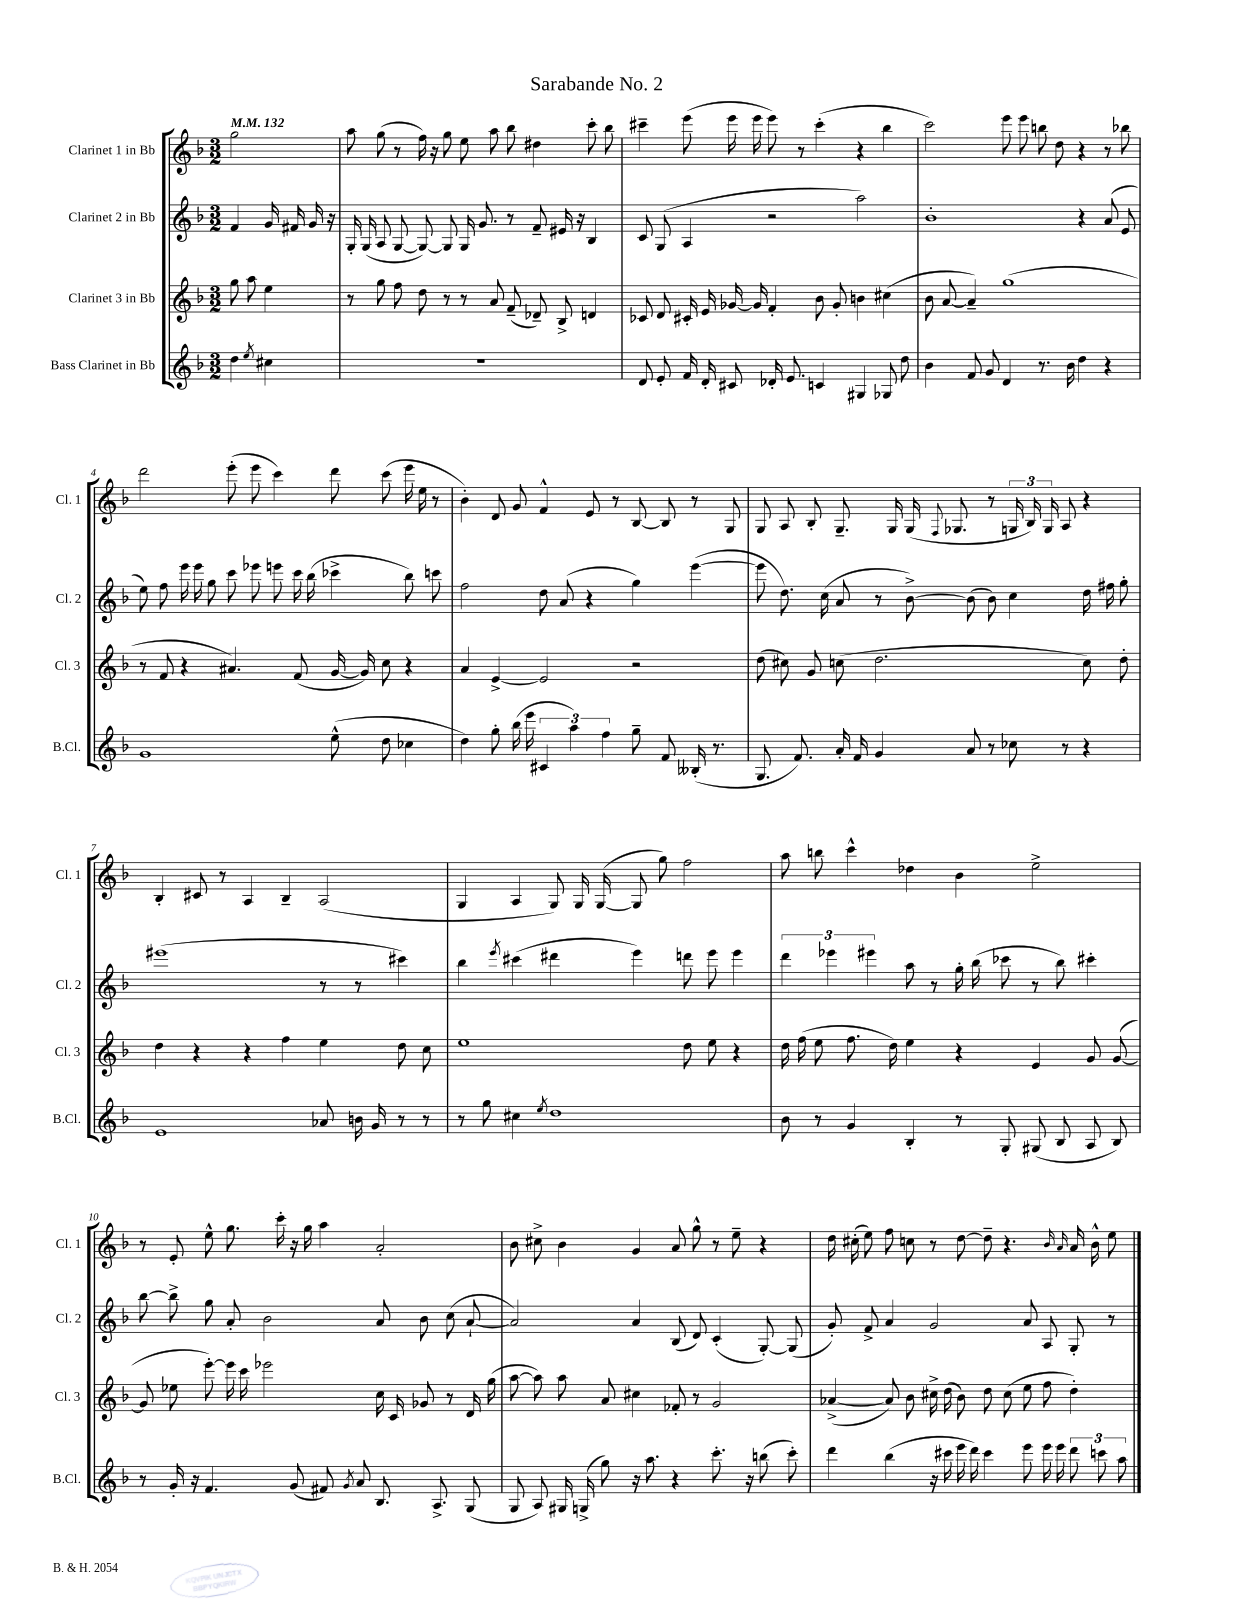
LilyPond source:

\header { title = "Sarabande No. 2" }
<<
\new StaffGroup <<
\new Staff = "s0" \with { instrumentName = "Clarinet 1 in Bb" shortInstrumentName = "Cl. 1" } {
    \clef treble \key f \major \numericTimeSignature \time 3/2 \partial 2 \tempo 4 = 132
    \autoBeamOff g''2 |
    a''8 g''8( r8 f''16) r16 g''8 e''8 a''8 bes''8 dis''4 c'''8-. bes''8 |
    cis'''4-- e'''8( e'''16 e'''16 e'''8) r8 cis'''4-.( r4 bes''4 |
    c'''2) e'''8 e'''8 b''8 d''8 r4 r8 bes''8 |
    d'''2 e'''8-.( e'''8 c'''4) d'''8 c'''8( e'''16 e''16 r8 |
    bes'4-.) d'8 g'8 f'4-^ e'8 r8 bes8~ bes8 r8 g8 |
    g8 a8 bes8-. g8.-- g16 g16( \appoggiatura { f8 } ges8. r8 \tuplet 3/2 { g16 bes16) g16 } a8 r4 |
    bes4-. cis'8 r8 a4 bes4-- a2( |
    g4 a4 g8) g16 g16~( g8 g''8) f''2 |
    a''8 b''8 c'''4-^ des''4 bes'4 e''2-> |
    r8 e'8-. e''8-^ g''8. c'''16-. r16 g''16 a''4 a'2-. |
    bes'8 cis''8-> bes'4 g'4 a'8 g''8-^ r8 e''8-- r4 |
    d''16 cis''16-.( e''8) f''8 c''8 r8 d''8~ d''8-- r4. \grace { bes'16 a'16 } a'16 bes'16-^ e''8 \bar "|." |
}
\new Staff = "s1" \with { instrumentName = "Clarinet 2 in Bb" shortInstrumentName = "Cl. 2" } {
    \clef treble \key f \major \numericTimeSignature \time 3/2 \partial 2
    \autoBeamOff f'4 g'16 fis'16 g'16 r16 |
    g16-. g16( a8 g8~ g8~) g8 g16 g'8. r8 f'8-- eis'16 r16 bes4 |
    c'8 g8( a4 r2 a''2) |
    bes'1-. r4 a'8( e'8 |
    e''8) f''8 e'''16 e'''16 g''8 c'''8 ees'''8 e'''8 c'''16 bes''16( ces'''4-> bes''8) c'''8 |
    f''2 d''8 a'8( r4 g''4) e'''4~( |
    e'''8 d''8.) c''16( a'8 r8 bes'8~->) bes'8( bes'8) c''4 d''16 fis''16 g''8-. |
    eis'''1( r8 r8 cis'''4) |
    bes''4 \acciaccatura { e'''8 } cis'''4( dis'''4 e'''4) d'''8 e'''8 e'''4 |
    \tuplet 3/2 { d'''4 ees'''4 eis'''4 } a''8 r8 g''16-. bes''16( ces'''8 r8 bes''8) cis'''4-. |
    bes''8~ bes''8-> g''8 a'8-. bes'2 a'8 bes'8 c''8( a'8~-! |
    a'2) a'4 bes8( d'8) c'4-.( g8~-.) g8( |
    g'8-.) f'8-> a'4 g'2 a'8 a8 g8-. r8 \bar "|." |
}
\new Staff = "s2" \with { instrumentName = "Clarinet 3 in Bb" shortInstrumentName = "Cl. 3" } {
    \clef treble \key f \major \numericTimeSignature \time 3/2 \partial 2
    \autoBeamOff g''8 a''8 e''4 |
    r8 g''8 f''8 d''8 r8 r8 a'8 f'8--( des'8--) bes8-> d'4 |
    ces'8 d'8 cis'16-. e'16 ges'16~ ges'16 f'4-. bes'8 ges'8-. b'4 cis''4( |
    bes'8 a'8~ a'4--) g''1( |
    r8 f'8 r4 ais'4.) f'8( g'16~ g'16) c''8 r4 |
    a'4 e'4~-> e'2 r2 |
    d''8( cis''8) g'8 c''8( d''2. c''8) d''8-. |
    d''4 r4 r4 f''4 e''4 d''8 c''8 |
    e''1 d''8 e''8 r4 |
    d''16 f''16( e''8 f''8. d''16) e''4 r4 e'4 g'8 g'8~( |
    g'8 ees''8 e'''8~-.) e'''16 c'''16 ees'''2 c''16 c'16 ges'8 r8 d'16 g''16( |
    a''8~ a''8) a''8 a'8 cis''4 fes'8-. r8 g'2 |
    aes'4~->( aes'8) bes'8 cis''16-> d''16( bes'8) d''8 cis''8( e''8 f''8 d''4-.) \bar "|." |
}
\new Staff = "s3" \with { instrumentName = "Bass Clarinet in Bb" shortInstrumentName = "B.Cl." } {
    \clef treble \key f \major \numericTimeSignature \time 3/2 \partial 2
    \autoBeamOff d''4 \acciaccatura { e''8 } cis''4 |
    R1. |
    d'8 e'8-. f'16 d'16-. cis'8 des'16-. e'8. c'4 gis4 ges8 d''8 |
    bes'4 f'8 g'8 d'4 r8. bes'16 d''4 r4 |
    g'1 e''8-^( d''8 ces''4 |
    d''4) g''8-. bes''16( e'''16 \tuplet 3/2 { cis'4 a''4) f''4 } g''8-- f'8 beses16-.( r8. |
    g8. f'8.) a'16-. f'16 g'4 a'8 r8 ces''8 r8 r4 |
    e'1 aes'8 b'16 g'16 r8 r8 |
    r8 g''8 cis''4 \acciaccatura { e''8 } d''1 |
    bes'8 r8 g'4 bes4-. r8 g8-. gis8( bes8 a8 bes8) |
    r8 g'16-. r16 f'4. g'8( fis'8) \acciaccatura { g'8 } a'8 bes8. a8.-> g8( |
    g8 a8) gis16 g16->( g''8) r16 a''8. r4 c'''8.-. r16 b''8( c'''8-.) |
    d'''4 bes''4( r16 cis'''16 e'''16 d'''16) cis'''4 e'''8 e'''16 e'''16 \tuplet 3/2 { d'''8 c'''8 a''8 } \bar "|." |
}
>>
>>
